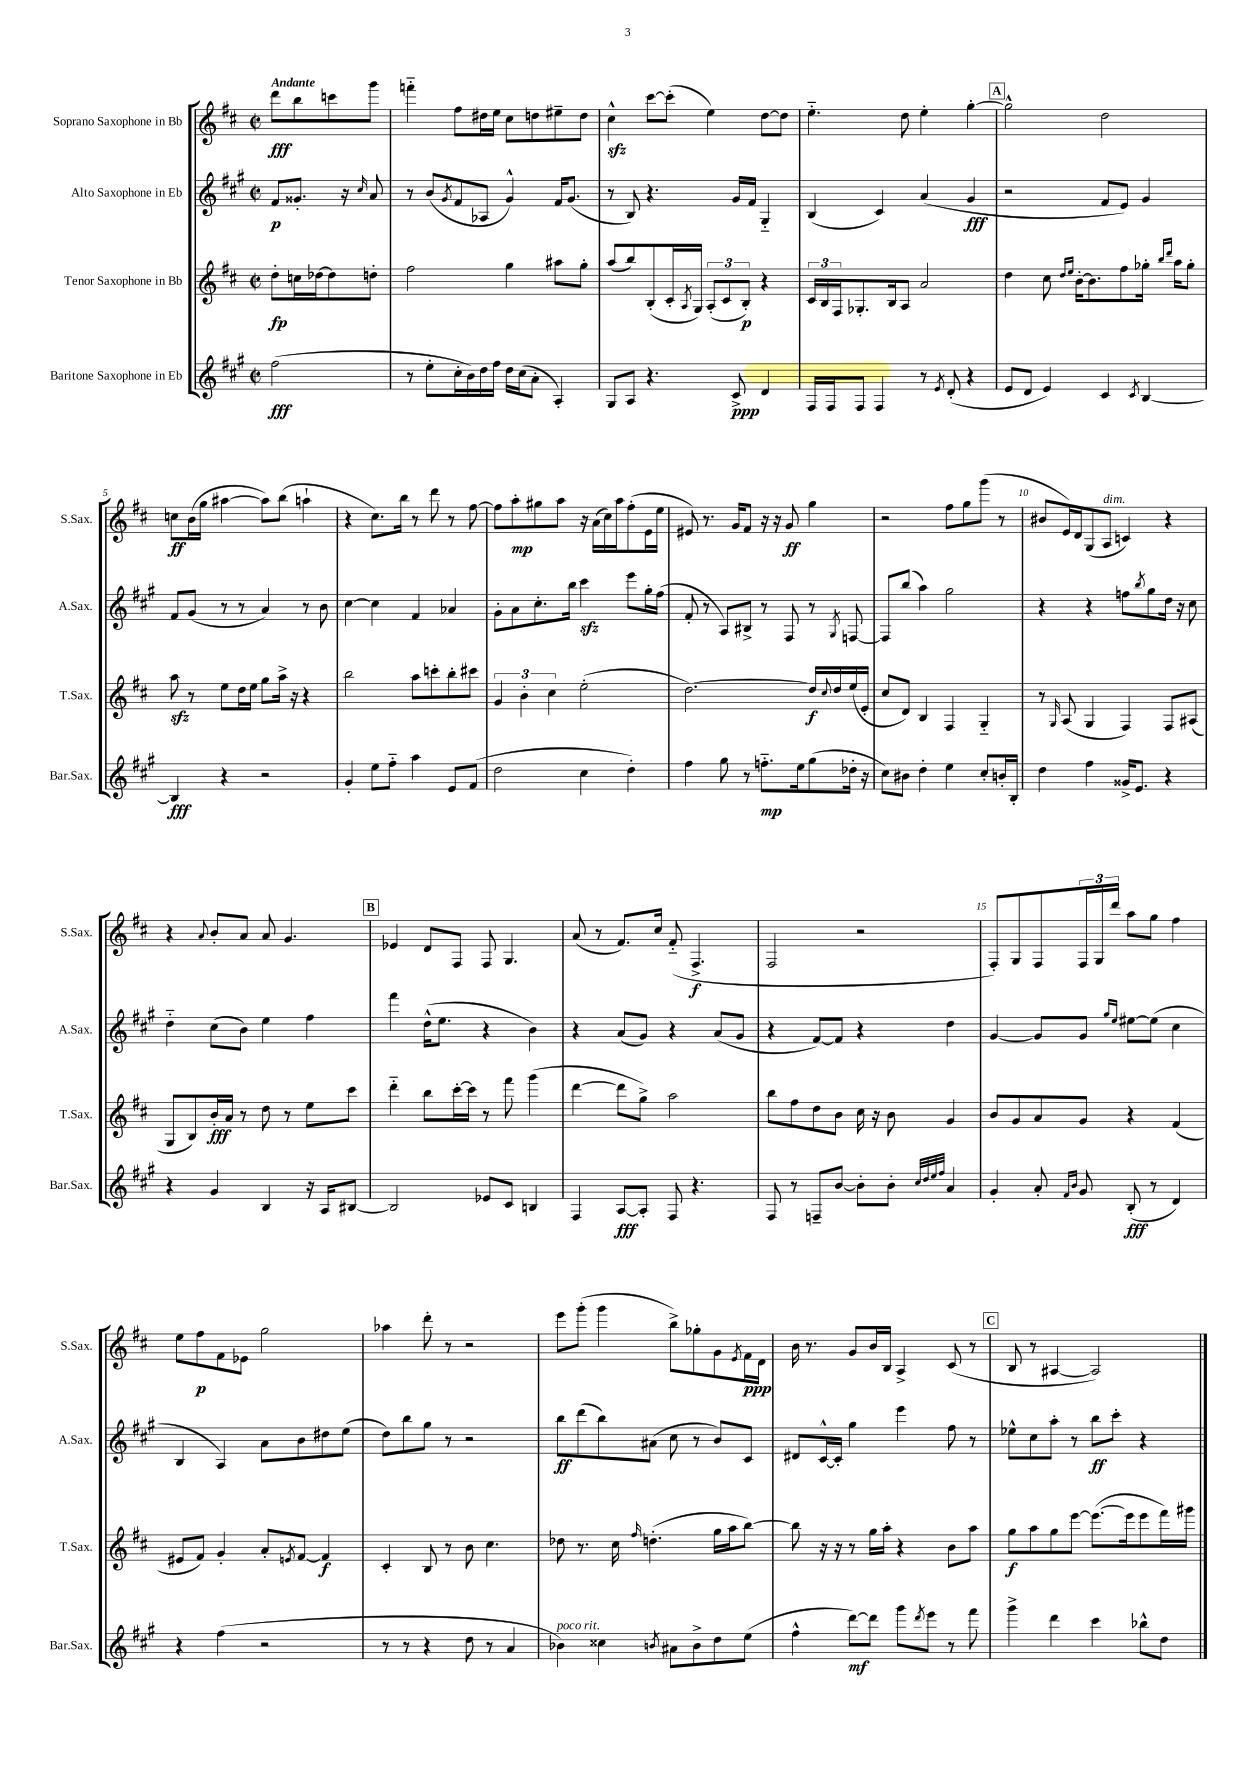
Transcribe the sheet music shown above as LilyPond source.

<<
\new StaffGroup <<
\new Staff = "s0" \with { instrumentName = "Soprano Saxophone in Bb" shortInstrumentName = "S.Sax." } {
    \clef treble \key d \major \defaultTimeSignature \time 2/2 \partial 2 \tempo "Andante"
    d'''8\fff b''8 c'''8 g'''8 |
    f'''4-_ fis''8 dis''16 e''16 cis''8 d''8 eis''8-- d''8 |
    cis''4-^\sfz cis'''8~ cis'''8-.( e''4) d''8~ d''8 |
    e''4.-_ d''8 e''4-. g''4~-. |
    \mark \markup { \box "A" } g''2-^ d''2 |
    c''8\ff b'16( g''16 ais''4~ ais''8) b''8( a''4-! |
    r4 cis''8.) b''16 r8 d'''8 r8 fis''8~ |
    fis''8 a''8-.\mp gis''8 a''8 r16 a'16( cis''16) a''16 fis''8-.( e'16 e''16 |
    eis'8) r8. g'16 fis'8 r16 r16 g'8\ff g''4 |
    r2 fis''8 g''8 g'''8( r8 |
    bis'8 e'16) d'16 g8( a8^\markup { \italic "dim." } c'4) r4 |
    r4 \appoggiatura { a'8 } b'8-. a'8 a'8 g'4. |
    \mark \markup { \box "B" } ees'4 d'8 fis8 fis8 g4. |
    a'8( r8 fis'8.) cis''16 fis'8-_( fis4.->\f |
    fis2 r2 |
    fis8-.) g8 fis8 \tuplet 3/2 { fis16 g16 d'''16 } a''8 g''8 fis''4 |
    e''8 fis''8\p fis'8 ees'8 g''2 |
    aes''4 d'''8-. r8 r2 |
    e'''8 g'''8-.( g'''4 b''8->) ges''8-. g'8 \acciaccatura { e'8 } fis'16\ppp d'16 |
    b'16 r8. g'8 b'16 b16 a4-> cis'8( r8 |
    \mark \markup { \box "C" } b8 r8 ais4~ ais2) \bar "|." |
}
\new Staff = "s1" \with { instrumentName = "Alto Saxophone in Eb" shortInstrumentName = "A.Sax." } {
    \clef treble \key a \major \defaultTimeSignature \time 2/2 \partial 2
    fis'8\p gisis'8.-. r16 \grace { cis''16 } a'8 |
    r8 b'8( \acciaccatura { gis'8 } fis'8 aes8 gis'4-^) fis'16 gis'8.( |
    r8 b8) r4. gis'16 fis'16 gis4-_ |
    b4( cis'4) a'4( gis'4\fff |
    \mark \markup { \box "A" } r2 fis'8 e'8) gis'4 |
    fis'8 gis'8( r8 r8 a'4) r8 b'8 |
    cis''4~ cis''4 fis'4 aes'4 |
    gis'8-. a'8 cis''8.-. b''16 cis'''4\sfz e'''8 gis''16-. fis''16( |
    fis'8-. r8 a8) bis8-> r8 fis8 r8 \acciaccatura { gis8 } f8~ |
    f8 b''8( a''4) gis''2 |
    r4 r4 f''8 \acciaccatura { b''8 } gis''8 d''16 r16 cis''8 |
    d''4-_ cis''8( b'8) e''4 fis''4 |
    \mark \markup { \box "B" } fis'''4 d''16-^( e''8. r4 b'4) |
    r4 a'8( gis'8) r4 a'8( gis'8 |
    r4 fis'8~) fis'8 r4 d''4 |
    gis'4~ gis'8 gis'8 \grace { gis''16 e''16 } eis''8~ eis''8( cis''4 |
    b4 a4) a'8 b'8 dis''8 e''8( |
    d''8) b''8 gis''8 r8 r2 |
    b''8\ff d'''8( b''8) ais'8( cis''8 r8 b'8) cis'8 |
    dis'8 cis'16~-^ cis'16-. gis''4 e'''4 fis''8 r8 |
    \mark \markup { \box "C" } ees''8-^ cis''8 a''8-. r8 b''8\ff cis'''8-. r4 \bar "|." |
}
\new Staff = "s2" \with { instrumentName = "Tenor Saxophone in Bb" shortInstrumentName = "T.Sax." } {
    \clef treble \key d \major \defaultTimeSignature \time 2/2 \partial 2
    d''8-.\fp c''16 des''16~ des''8 d''8-. |
    fis''2 g''4 ais''8 g''8-. |
    a''8( b''8) b8-.( cis'16-. \acciaccatura { a8 } g16) \tuplet 3/2 { a8-.( cis'8 b8-.\p) } r4 |
    \tuplet 3/2 { cis'16 b16 fis16 } ges8.-. b16 a8 a'2 |
    \mark \markup { \box "A" } d''4 cis''8 \grace { d''16 e''16 } b'16~-. b'8. fis''8 ges''16-. \grace { b''16 d'''16 } a''16 ges''8-. |
    a''8\sfz r8 e''8 d''16 e''16 g''8 a''16-> r16 r4 |
    b''2 a''8 c'''8-. b''8-. cis'''8 |
    \tuplet 3/2 { g'4 b'4-. cis''4 } e''2-.( |
    d''2.~) d''16\f \appoggiatura { cis''8 } d''16 e''16( e'16-. |
    cis''8 d'8) b4 fis4 g4-_ |
    r8 \grace { g16 } a8( g4 fis4) fis8 ais8( |
    g8 b8) b'16-.\fff a'16 r8 d''8 r8 e''8 cis'''8 |
    \mark \markup { \box "B" } d'''4-_ b''8 cis'''16~-. cis'''16 r8 fis'''8 g'''4( |
    d'''4~ d'''8 g''8->) a''2 |
    b''8 fis''8 d''8 b'8 cis''16 r16 b'8 g'4 |
    b'8 g'8 a'8 g'8 r4 fis'4( |
    eis'8 fis'8) g'4-. a'8-. \acciaccatura { e'8 } fis'8~ fis'4\f |
    cis'4-. b8 r8 b'8 cis''4. |
    des''8 r8. cis''16 \grace { fis''16 } d''4.-.( g''16 a''16 b''8~) |
    b''8 r16 r16 r8 g''16 a''16-. r4 b'8 a''8 |
    \mark \markup { \box "C" } g''8\f a''8 g''8 e'''8~ e'''8.~( e'''16 e'''8 fis'''16) gis'''16 \bar "|." |
}
\new Staff = "s3" \with { instrumentName = "Baritone Saxophone in Eb" shortInstrumentName = "Bar.Sax." } {
    \clef treble \key a \major \defaultTimeSignature \time 2/2 \partial 2
    fis''2\fff( |
    r8 e''8-. cis''16-. b'16) d''16 fis''16 d''16 cis''16( a'8-. a4-.) |
    gis8 a8 r4. cis'8->\ppp d'4 |
    fis16 fis16 fis8 fis4 r8 \acciaccatura { e'8 } d'8-.( r4 |
    \mark \markup { \box "A" } e'8 d'8 e'4) cis'4 \acciaccatura { cis'8 } b4~ |
    b4\fff r4 r2 |
    gis'4-. e''8 fis''8-_ a''4 e'8 fis'8( |
    d''2 cis''4 d''4-.) |
    fis''4 gis''8 r8 f''8.-_\mp e''16 gis''8( des''16-. r16 |
    cis''8) bis'8 d''4-. e''4 cis''8-. b'16-. b16-. |
    d''4 fis''4 gisis'16-> e'8. r4 |
    r4 gis'4 b4 r16 a16 bis8~ |
    \mark \markup { \box "B" } bis2 ees'8 cis'8 b4 |
    fis4 a8~\fff a8-. fis8 r4. |
    fis8 r8 f8-- b'8~ b'8-. b'8-. \grace { cis''32 d''32 e''32 fis''32 } a'4 |
    gis'4-. a'8-. \grace { fis'16 b'16 } gis'8 b8-.\fff( r8 d'4) |
    r4 fis''4( r2 |
    r8 r8 r4 d''8 r8 a'4 |
    bes'4^\markup { \italic "poco rit." }) cisis''4 \acciaccatura { b'8 } ais'8 b'8-> d''8 e''8( |
    fis''4-^ d'''8~\mf) d'''8 gis'''8 \acciaccatura { d'''8 } e'''8 r8 fis'''8 |
    \mark \markup { \box "C" } gis'''4-> d'''4 cis'''4 bes''8-^ d''8 \bar "|." |
}
>>
>>
\layout { \context { \Score \override BarNumber.break-visibility = ##(#f #t #t) barNumberVisibility = #(every-nth-bar-number-visible 5) } }
